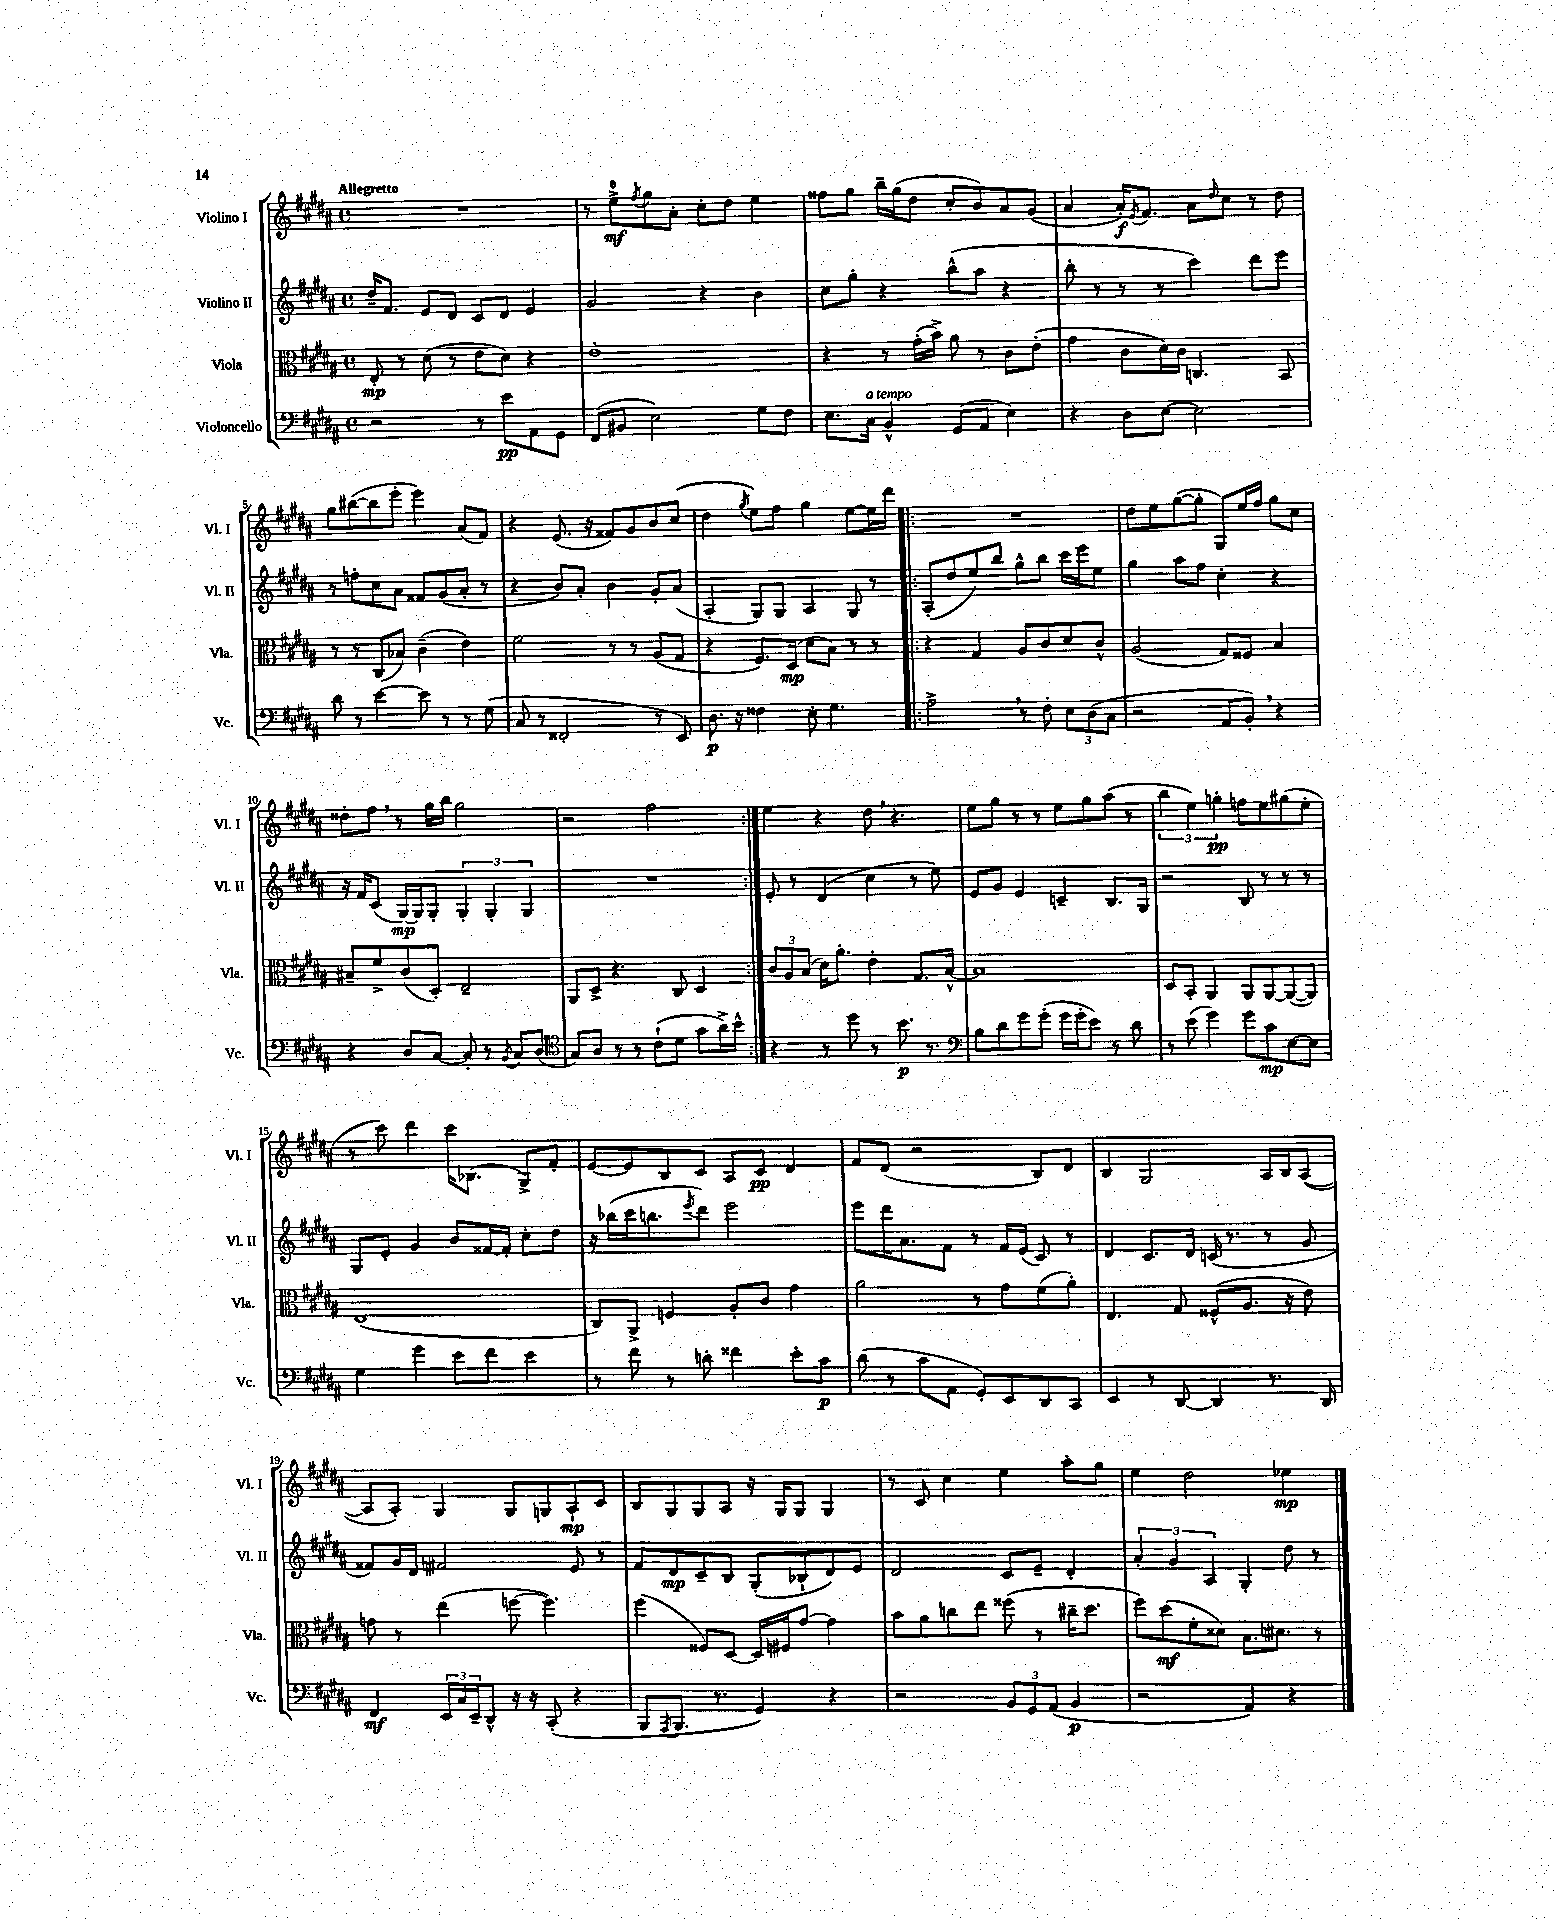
<<
\new StaffGroup <<
\new Staff = "s0" \with { instrumentName = "Violino I" shortInstrumentName = "Vl. I" } {
    \clef treble \key b \major \defaultTimeSignature \time 4/4 \tempo "Allegretto"
    R1 |
    r8 e''8-0->\mf \acciaccatura { fis''8 } gis''8 ais'8-. cis''8-. dis''8 e''4 |
    fisis''8 gis''8 b''16-- gis''16( dis''8 cis''8-. b'8) ais'8 gis'8( |
    ais'4 ais'16-.\f) \acciaccatura { e'8 } fis'8. ais'8 \grace { dis''16 } cis''8 r8 dis''8 |
    gis''8 bis''8~( bis''8 e'''8-. e'''4) ais'8( fis'8) |
    r4 e'8.( r16 fisis'8) gis'8 b'8 cis''8( |
    dis''4 \acciaccatura { gis''8 } e''8) fis''8 gis''4 e''8~ e''16 dis'''16 |
    \repeat volta 2 { R1 |
    dis''8 e''8 gis''8~( gis''8-. gis8) e''16 fis''16 gis''8 cis''8 |
    disis''8-. fis''8 \breathe r8 gis''16 b''16 gis''2 |
    r2 fis''2 | }
    e''4 r4 dis''8 \breathe r4. |
    e''8 gis''8 r8 r8 e''8 gis''8 ais''8( r8 |
    \tuplet 3/2 { b''4 e''4) g''4-.\pp } f''8 e''8 gis''8( e''8-. |
    r8 cis'''8) dis'''4 cis'''16 bes8.( gis8->) fis'8-. |
    e'8~ e'8 b8 cis'8 ais8 cis'8\pp dis'4 |
    fis'8 dis'8( r2 b8) dis'8 |
    b4 gis2 ais16 b16 ais8~( |
    ais8 ais8-.) gis4 gis8 g8 ais8-!\mp cis'8 |
    b8 gis8 gis8 ais8 r16 gis16 gis8 gis4 |
    r8 cis'8 cis''4 e''4 ais''8-. gis''8 |
    e''4 dis''2 ees''4\mp \bar "|." |
}
\new Staff = "s1" \with { instrumentName = "Violino II" shortInstrumentName = "Vl. II" } {
    \clef treble \key b \major \defaultTimeSignature \time 4/4
    dis''16-- fis'8. e'8 dis'8 cis'8 dis'8 e'4 |
    gis'2 r4 b'4 |
    cis''8 gis''8-. r4 b''8-^( ais''8 r4 |
    b''8-. r8 r8 r8 cis'''4) dis'''8 e'''8 |
    r8 f''8-. cis''8 ais'8 fisis'8 gis'8( ais'8-. r8 |
    r4 b'8) ais'8-. b'4 gis'8-. ais'8( |
    ais4-. gis8) gis8 ais4 gis8 r8 |
    \repeat volta 2 { ais8-.( dis''8 e''8) b''8 gis''8-^ b''8 cis'''16 e'''16 e''8 |
    gis''4 ais''8 fis''8 cis''4-. r4 |
    r16 fis'16 cis'8( gis16~\mp) gis16 gis8-. \tuplet 3/2 { gis4-. gis4-. gis4 } |
    R1 | }
    e'8-. r8 dis'4( cis''4 r8 e''8) |
    e'8 gis'8 e'4 c'4-- b8. gis16 |
    r2 b8 r8 r8 r8 |
    gis8 e'8-. gis'4 b'8 fisis'16~ fisis'16-. cis''8-. dis''8 |
    r16 bes''16( cis'''16 b''8. \acciaccatura { e'''8 } dis'''8) e'''2 |
    e'''8 dis'''16 ais'8. fis'8 r8 fis'16 e'16( cis'8) r8 |
    dis'4 cis'8. dis'16 c'16( r8. r8 gis'8 |
    fisis'8) gis'16 dis'16 fis'2 e'8 r8 |
    fis'8 dis'8\mp cis'8-- b8 gis8-.( bes8-! dis'8) e'8 |
    dis'2 cis'8 e'8-- dis'4-. |
    \tuplet 3/2 { ais'4-. gis'4 ais4 } gis4-. dis''8 r8 \bar "|." |
}
\new Staff = "s2" \with { instrumentName = "Viola" shortInstrumentName = "Vla." } {
    \clef alto \key b \major \defaultTimeSignature \time 4/4
    e8-.\mp r8 dis'8( r8 e'8 dis'8) r4 |
    e'1-. |
    r4 r8 gis'16-.( b'16->) ais'8 r8 cis'8 e'8-.( |
    gis'4 cis'8 dis'16) cis'16 c4. b,8 |
    r8 r8 cis8( bes8) cis'4--( e'4) |
    fis'2 r8 r8 ais8( gis8 |
    r4 fis8.) dis16\mp( dis'8 b8) r8 r8 |
    \repeat volta 2 { r4 gis4 ais8 cis'8 dis'8 cis'8-^ |
    ais2( gis8) fisis8 b4 |
    bis8-- fis'8-> cis'8( dis8-.) e2-- |
    ais,8 dis8-> r4. cis8 dis4 | }
    \tuplet 3/2 { cis'8 ais8 b8( } dis'16) ais'8.-. e'4-. gis8. b16~-^ |
    b1 |
    dis8 b,8-. ais,4 ais,8 ais,8~ ais,8~( ais,8) |
    e1( |
    cis8) ais,8-> f4 ais8-. cis'8 gis'4 |
    ais'2 r8 gis'8 fis'8( ais'8-.) |
    e4. gis8 fisis8-^( ais8. r16 e'8) |
    g'8 r8 e''4( f''8~ f''4.) |
    fis''4( fisis8) dis8~ dis16 fis16 gis'8~ gis'4 |
    b'8 ais'8 c''8 e''8 fisis''8( r8 cis''16-- dis''8. |
    fis''8) dis''8\mf( fis'8-. disis'8) b8. dis'8. r8 \bar "|." |
}
\new Staff = "s3" \with { instrumentName = "Violoncello" shortInstrumentName = "Vc." } {
    \clef bass \key b \major \defaultTimeSignature \time 4/4
    r2 r8 e'8\pp ais,8 gis,8 |
    fis,8( bis,8 e2) gis8 fis8 |
    e8. cis16^\markup { \italic "a tempo" } b,4-^ gis,8( ais,8 e4) |
    r4 dis8 e8~ e2 |
    dis'8 r8 e'4~ e'8 r8 r8 gis8( |
    cis8 r8 fisis,2-. r8 e,8) |
    dis8.\p r16 fisis4 e8-. gis4. |
    \repeat volta 2 { ais2-> \breathe r8 fis8-. \tuplet 3/2 { e8 dis8( cis8 } |
    r2 ais,8 b,8-.) \breathe r4 |
    r4 dis8 cis8~ cis8-. r8 \acciaccatura { b,8 } cis8 dis8( |
    \clef tenor gis8) ais8 r8 r8 cis'8-!( dis'8 gis'8 ais'16->) b'16-^ | }
    r4 r8 dis''8 r8 b'8.\p r8. |
    \clef bass b8 dis'8 gis'8 gis'8-.( gis'16 gis'16-. e'8) r8 dis'8 |
    r8 e'8( gis'4) gis'8 cis'8\mp e8~ e8 |
    gis4 gis'4 e'8 fis'8 e'4 |
    r8 fis'8 r8 d'8-. fisis'4 e'8-. cis'8\p |
    dis'8( r8 cis'8 ais,8 gis,8-.) e,8 dis,8 cis,8 |
    e,4 r8 dis,8~ dis,4 r8. dis,16 |
    fis,4\mf \tuplet 3/2 { e,16 cis16 e,16-- } dis,8-^ r16 r16 cis,8-.( r4 |
    b,,8 \acciaccatura { ais,,8 } b,,8. r8. gis,4) r4 |
    r2 \tuplet 3/2 { b,8 gis,8 ais,8( } b,4\p |
    r2 ais,4) r4 \bar "|." |
}
>>
>>
